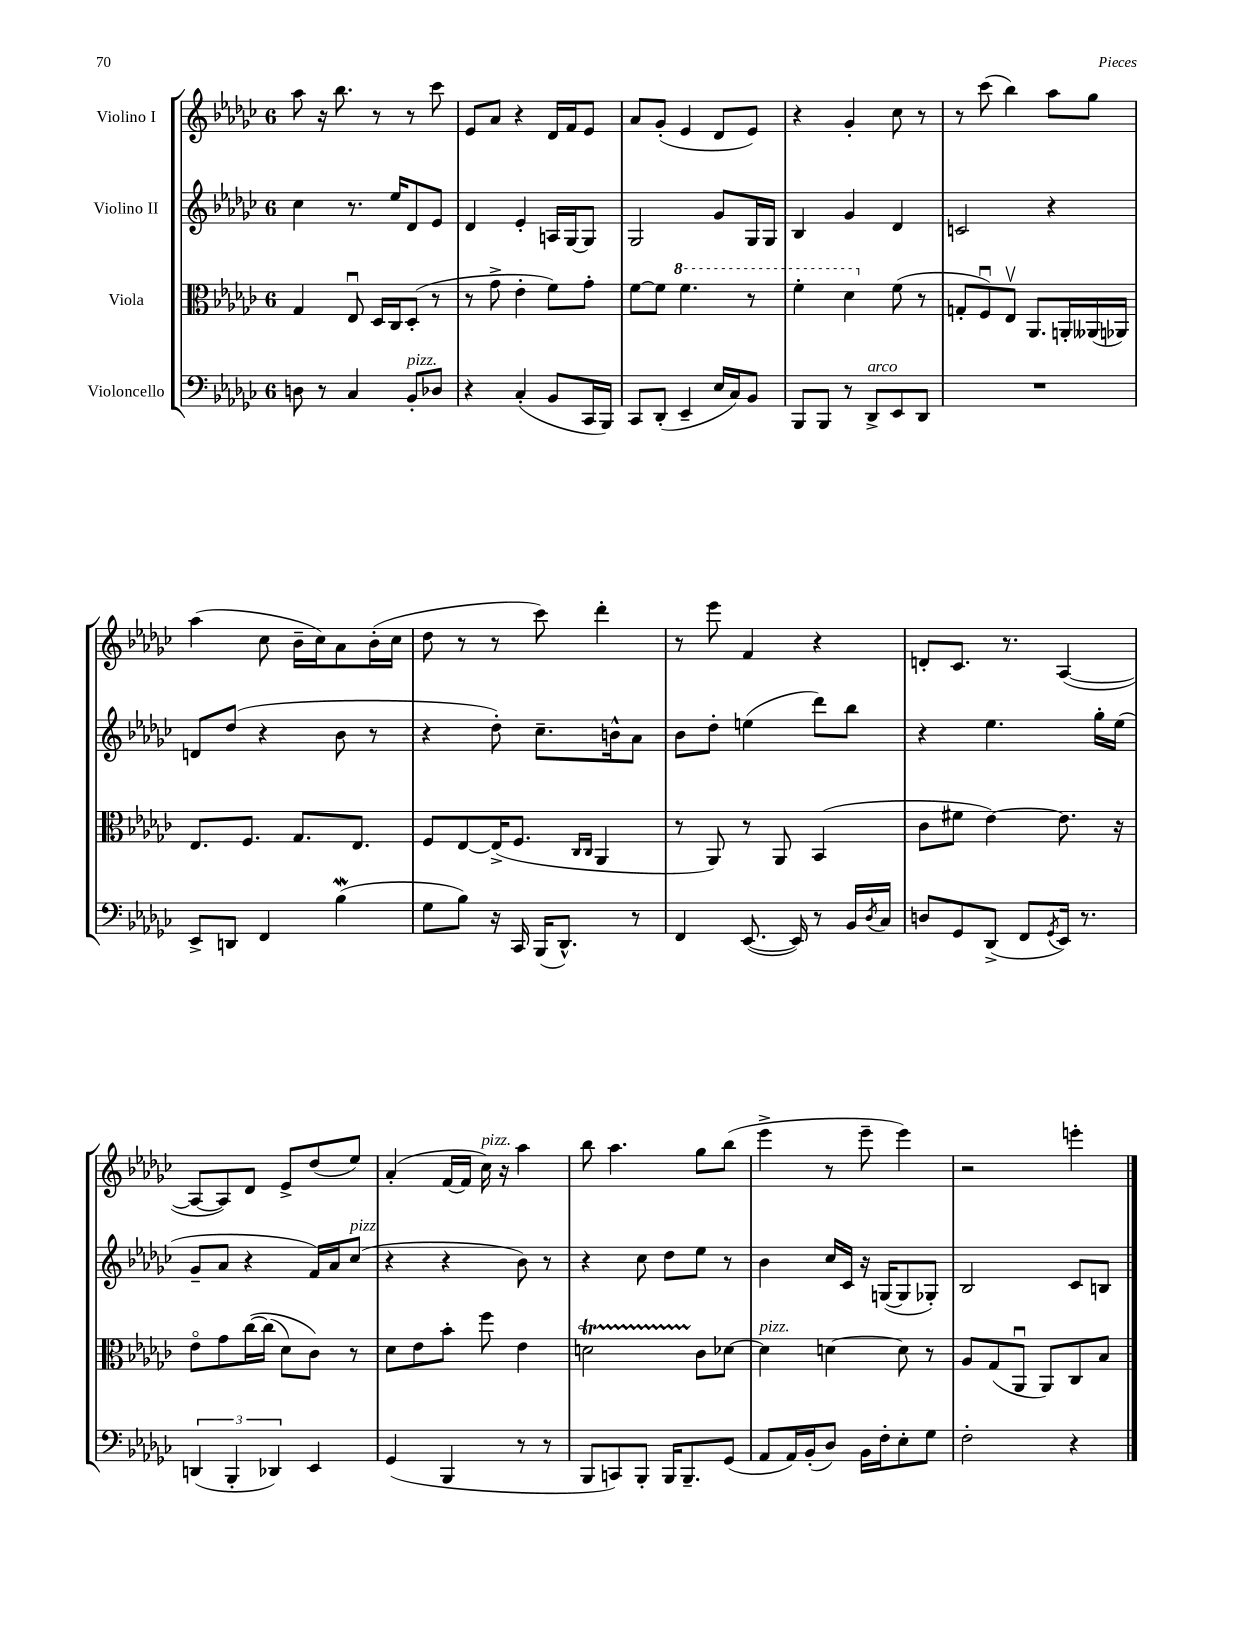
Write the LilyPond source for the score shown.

<<
\new StaffGroup <<
\new Staff = "s0" \with { instrumentName = "Violino I" } {
    \clef treble \key ges \major \once \override Staff.TimeSignature.style = #'single-digit \time 6/8
    aes''8 r16 bes''8. r8 r8 ces'''8 |
    ees'8 aes'8 r4 des'16 f'16 ees'8 |
    aes'8 ges'8-.( ees'4 des'8 ees'8) |
    r4 ges'4-. ces''8 r8 |
    r8 ces'''8( bes''4) aes''8 ges''8 |
    aes''4( ces''8 bes'16-- ces''16) aes'8 bes'16-.( ces''16 |
    des''8 r8 r8 ces'''8) des'''4-. |
    r8 ees'''8 f'4 r4 |
    d'8-. ces'8. r8. aes4~( |
    aes8~ aes8) des'8 ees'8-> des''8( ees''8) |
    aes'4-.( f'16~ f'16 ces''16^\markup { \italic "pizz." }) r16 aes''4 |
    bes''8 aes''4. ges''8 bes''8( |
    ees'''4-> r8 ees'''8-- ees'''4) |
    r2 e'''4-. \bar "|." |
}
\new Staff = "s1" \with { instrumentName = "Violino II" } {
    \clef treble \key ges \major \once \override Staff.TimeSignature.style = #'single-digit \time 6/8
    ces''4 r8. ees''16 des'8 ees'8 |
    des'4 ees'4-. a16 ges16~ ges8 |
    ges2 ges'8 ges16 ges16 |
    bes4 ges'4 des'4 |
    c'2 r4 |
    d'8 des''8( r4 bes'8 r8 |
    r4 des''8-.) ces''8.-- b'16-^ aes'8 |
    bes'8 des''8-. e''4( des'''8) bes''8 |
    r4 ees''4. ges''16-. ees''16( |
    ges'8-- aes'8 r4 f'16) aes'16 ces''8^\markup { \italic "pizz." }( |
    r4 r4 bes'8) r8 |
    r4 ces''8 des''8 ees''8 r8 |
    bes'4 ces''16 ces'16 r16 g16~( g8 ges8-.) |
    bes2 ces'8 b8 \bar "|." |
}
\new Staff = "s2" \with { instrumentName = "Viola" } {
    \clef alto \key ges \major \once \override Staff.TimeSignature.style = #'single-digit \time 6/8
    ges4 ees8\downbow des16 ces16 des8-.( r8 |
    r8 ges'8-> ees'4-. f'8) ges'8-. |
    f'8~ f'8 \ottava #1 f''4. r8 |
    f''4-. des''4 \ottava #0 f'8( r8 |
    g8-. f8\downbow) ees8\upbow aes,8. a,16-. aeses,16( aes,16) |
    ees8. f8. ges8. ees8. |
    f8 ees8~ ees16->( f8. \grace { ces16 ces16 } aes,4 |
    r8 aes,8) r8 aes,8 bes,4( |
    ces'8 fis'8 ees'4~) ees'8. r16 |
    ees'8\flageolet ges'8 ces''16~\( ces''16( des'8) ces'8\) r8 |
    des'8 ees'8 bes'8-. f''8 ees'4 |
    d'2\startTrillSpan ces'8\stopTrillSpan des'8~ |
    des'4^\markup { \italic "pizz." } d'4~ d'8 r8 |
    aes8 ges8( aes,8\downbow aes,8) ces8 bes8 \bar "|." |
}
\new Staff = "s3" \with { instrumentName = "Violoncello" } {
    \clef bass \key ges \major \once \override Staff.TimeSignature.style = #'single-digit \time 6/8
    d8 r8 ces4 bes,8-.^\markup { \italic "pizz." } des8 |
    r4 ces4-.( bes,8 ces,16 bes,,16) |
    ces,8 des,8-.( ees,4-- ees16 ces16) bes,8 |
    bes,,8 bes,,8 r8 des,8->^\markup { \italic "arco" } ees,8 des,8 |
    R2. |
    ees,8-> d,8 f,4 bes4\mordent( |
    ges8 bes8) r16 ces,16 bes,,16( des,8.-^) r8 |
    f,4 ees,8.~( ees,16) r8 bes,16 \acciaccatura { des8 } ces16 |
    d8 ges,8 des,8->( f,8 \acciaccatura { ges,8 } ees,16) r8. |
    \tuplet 3/2 { d,4( bes,,4-. des,4) } ees,4 |
    ges,4( bes,,4 r8 r8 |
    bes,,8 c,8) bes,,8-. bes,,16 bes,,8.-- ges,8( |
    aes,8 aes,16) bes,16-.( des8) bes,16 f16-. ees8-. ges8 |
    f2-. r4 \bar "|." |
}
>>
>>
\layout { \context { \Score \remove "Bar_number_engraver" } }
